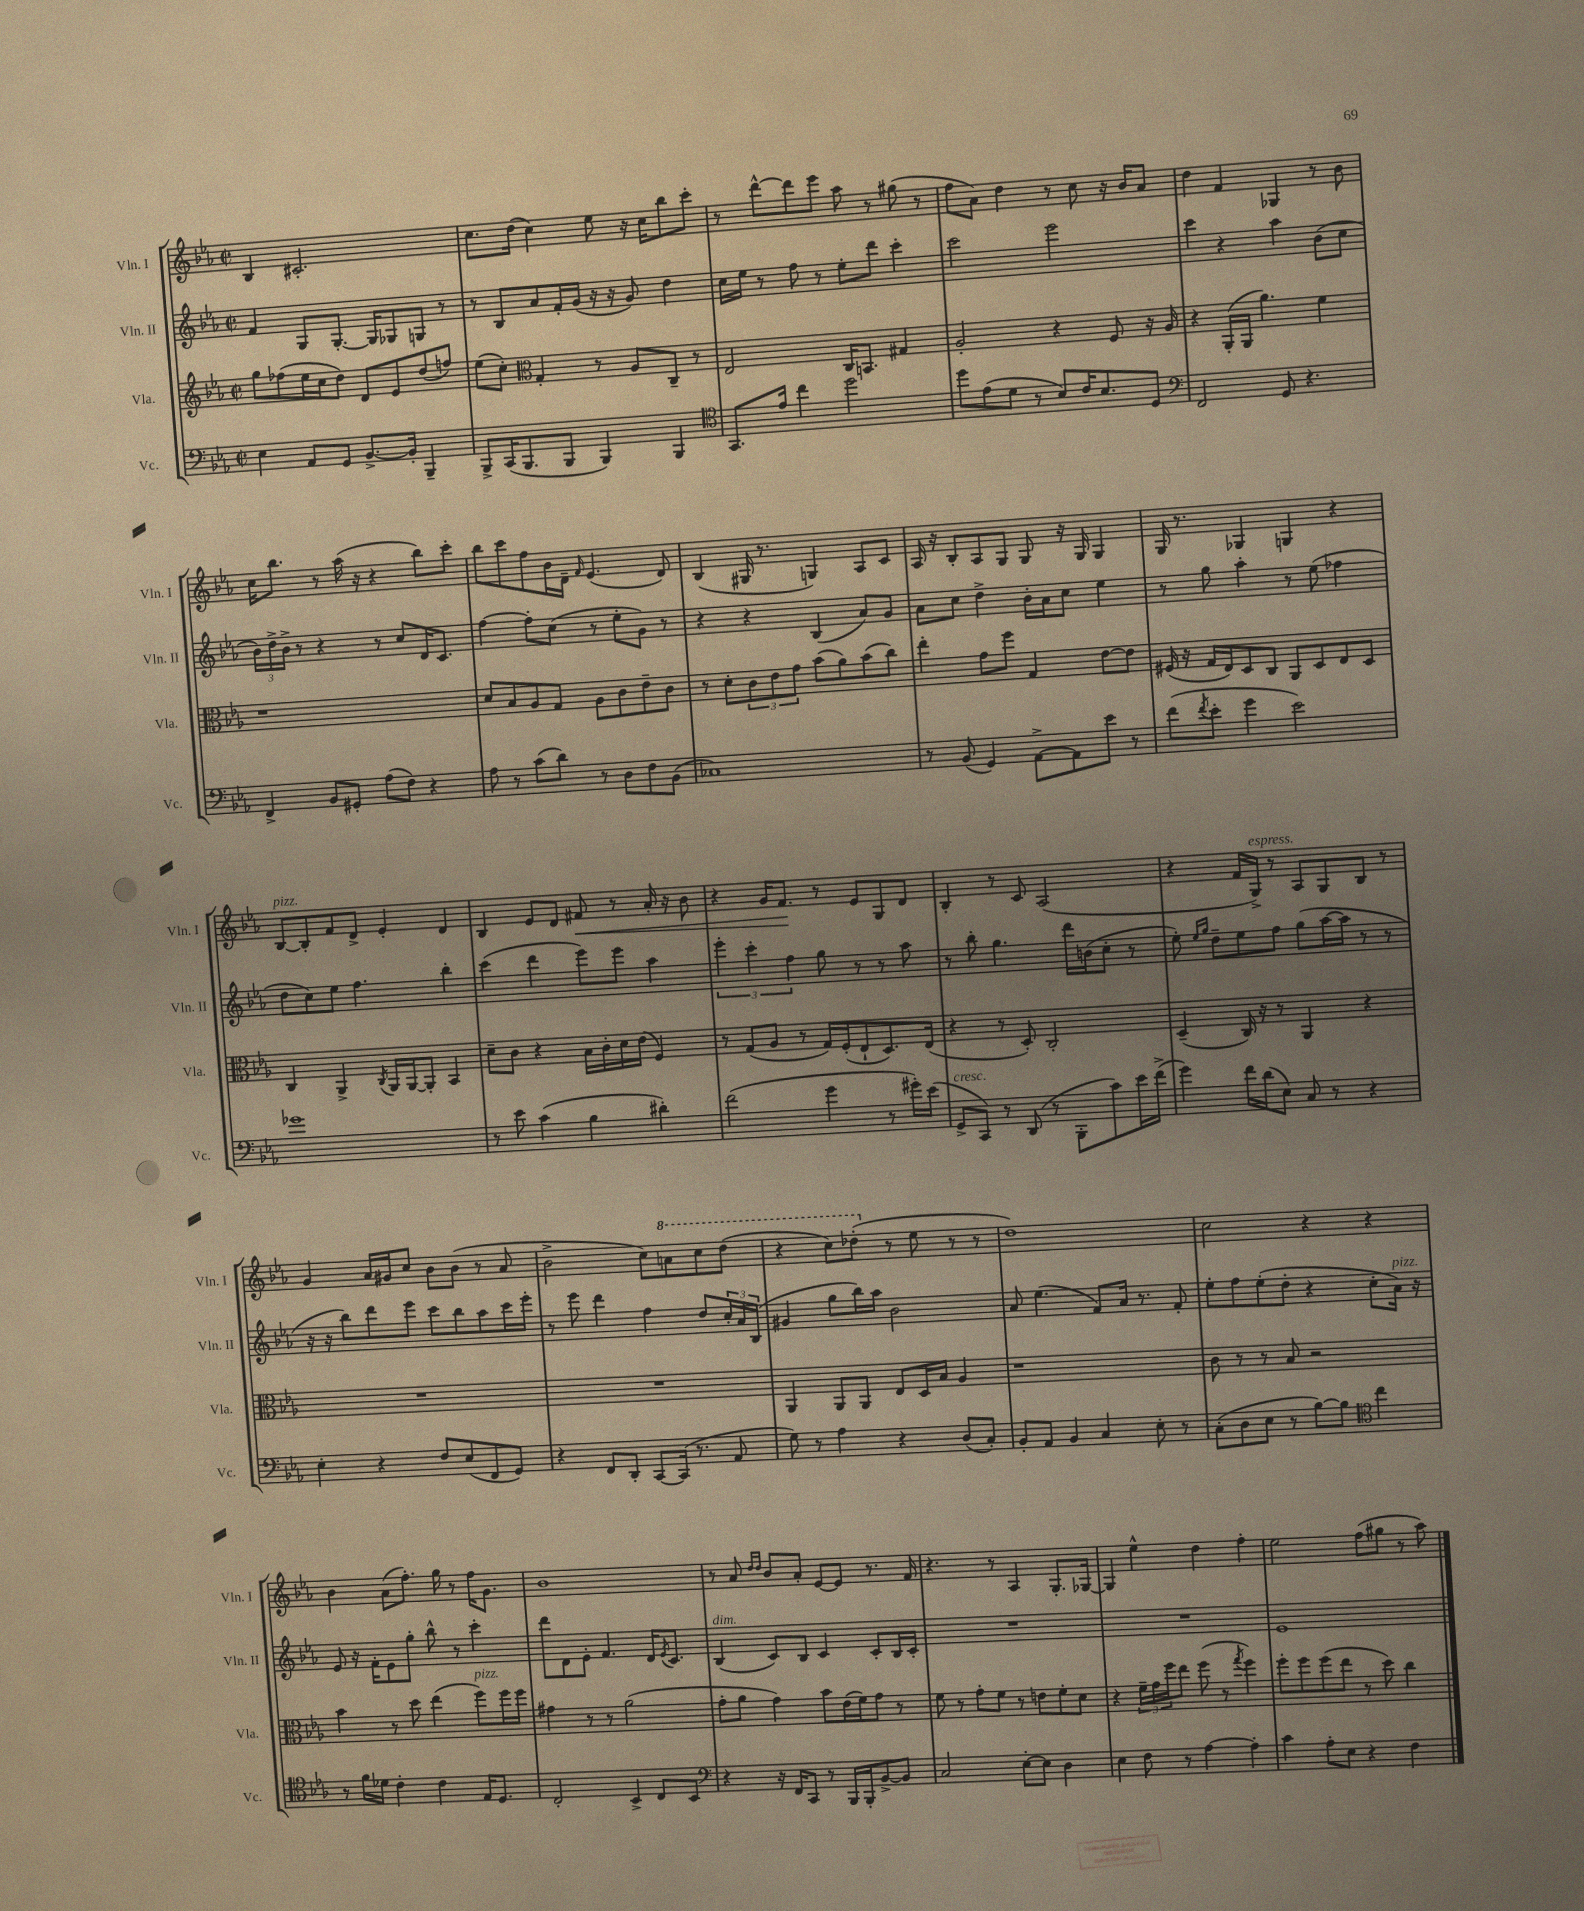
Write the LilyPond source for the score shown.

<<
\new StaffGroup <<
\new Staff = "s0" \with { instrumentName = "Vln. I" shortInstrumentName = "Vln. I" } {
    \clef treble \key ees \major \defaultTimeSignature \time 2/2
    bes4 cis'2.-. |
    c''8. d''16( c''4) ees''8 r16 c''16 bes''8 c'''8-. |
    r8 d'''8~-^ d'''8 ees'''8 aes''8 r8 gis''8( r8 |
    f''8 aes'8) d''4 r8 c''8 r16 bes'16 aes'8 |
    d''4 f'4 ges4 r8 bes'8 |
    c''16 bes''8. r8 aes''16( r16 r4 bes''8) c'''8-. |
    bes''8 c'''8 f''8 bes'16 d'16-- \grace { f'16 } ees'4.( d'8) |
    bes4( gis16 r8. g4) aes8 c'8 |
    aes16 r16 bes8-. aes8 g8 g8 r16 g16 g4 |
    g16 r8. ges4 g4 r4 |
    bes8~^\markup { \italic "pizz." } bes8-. f'8 d'8-> ees'4-. d'4 |
    bes4 ees'8 d'8 fis'8\< r8 aes'16-. r16 bes'8 |
    r4 g'16 f'8.\! r8 ees'8 g8 d'8 |
    bes4-. r8 c'8 aes2( |
    r4 f'16 g16->^\markup { \italic "espress." }) r8 aes8 g8 bes8 r8 |
    g'4 aes'16 gis'16 c''8 bes'8 bes'8( r8 aes'8 |
    bes'2-> c''8) \ottava #1 a''8 c'''8 d'''8( |
    r4 c'''8) des'''8-.( \ottava #0 r8 ees''8 r8 r8 |
    d''1) |
    c''2 r4 r4 |
    bes'4 aes'8( f''8.-.) g''16 r8 f''16 g'8. |
    bes'1 |
    r8 aes'8 \grace { d''16 d''16 } bes'8 aes'8-. ees'8~ ees'8 r8. f'16 |
    r4. r8 aes4 g8.-. ges16~ |
    ges4 ees''4-^ d''4 f''4-. |
    ees''2 f''8( gis''8 r8 aes''8) \bar "|." |
}
\new Staff = "s1" \with { instrumentName = "Vln. II" shortInstrumentName = "Vln. II" } {
    \clef treble \key ees \major \defaultTimeSignature \time 2/2
    f'4 g8 g8.~-. g16 ges8 g8 r8 |
    r8 bes8 aes'8 f'16-. g'16( r16 r16 g'8) d''4 |
    c''16 ees''16 r8 f''8 r8 ees''8-. d'''8 c'''4-. |
    c'''2 ees'''2 |
    c'''4 r4 aes''4 bes'8( c''8 |
    \tuplet 3/2 { bes'16) d''16-> bes'16-> } r8 r4 r8 c''8 d'16 c'8. |
    f''4~ f''8-. c''8( r8 ees''8-. g'8) r8 |
    r4 r4 bes4( aes'8) g'8 |
    aes'8 c''8 d''4-> bes'16-. aes'16 c''8 ees''4 |
    r8 g''8 aes''4-. r8 ees''8( fes''4 |
    d''8 c''8) ees''8 f''4. bes''4-. |
    c'''4( d'''4 ees'''8) ees'''8 aes''4 |
    \tuplet 3/2 { ees'''4-. c'''4-. f''4 } g''8 r8 r8 aes''8 |
    r8 bes''8-. g''4. d'''16 b'16( c''8-. r8 |
    ees''8-.) \grace { ees''16 g''16 } d''8-- ees''8 f''8 g''8( aes''16~ aes''16 r8 r8 |
    r16 r16 bes''8) d'''8 ees'''8 c'''8 bes''8 aes''8 c'''16 ees'''16-. |
    r8 ees'''8 d'''4 f''4 d''8 \tuplet 3/2 { c''16-. aes'16 bes16( } |
    gis'4 g''8 bes''16) aes''16 bes'2 |
    aes'8 ees''4.( f'8) aes'16 r8. f'8-. |
    ees''8-. f''8 ees''8-.( d''8-. r4 c''8-. aes'16^\markup { \italic "pizz." }) r16 |
    ees'8 r16 f'16-. ees'8 g''8-. bes''8-^ r8 c'''4-. |
    d'''8 d'8 ees'8-. f'4. d'16 \acciaccatura { ees'8 } c'8. |
    bes4^\markup { \italic "dim." }( c'8) bes8 c'4 c'8-. bes16 c'16-. |
    R1 |
    R1 |
    ees'1 \bar "|." |
}
\new Staff = "s2" \with { instrumentName = "Vla." shortInstrumentName = "Vla." } {
    \clef treble \key ees \major \defaultTimeSignature \time 2/2
    g''8 fes''8( ees''16 c''16 d''8) d'8 ees'8 d''8( f''8) |
    ees''8( c''8-.) \clef alto g4-. r8 aes8 c8-- r8 |
    ees2 c16 b,8. gis4 |
    aes2-. r4 f8 r16 aes16 |
    r4 aes,16-.( aes,16 aes'4.) f'4 |
    r1 |
    d'8 bes8 aes8 g8 aes8 c'8 ees'8-- c'8 |
    r8 d'8-. \tuplet 3/2 { c'8 ees'8 g'8 } bes'8( aes'8) bes'8( c''8) |
    ees''4-. g'8 f''8 g4 ees'8~ ees'8 |
    fis16( r16 g16 ees16) d8 c8 aes,8 d8 ees8 d8 |
    c4 aes,4-> \acciaccatura { c8 } aes,16 aes,16~ aes,8-. bes,4 |
    d'8-- c'8 r4 bes16 c'16-. d'16 ees'16( f4) |
    r8 g8( aes8 r8 g16) f16-.( ees8-! d8.) ees16( |
    r4 r8 d8-.) c2-. |
    d4--( c16) r16 r8 aes,4 r4 |
    R1 |
    R1 |
    aes,4 aes,8 aes,8 ees8 d16 bes16 aes4 |
    r1 |
    c'8 r8 r8 bes8 r2 |
    bes'4 r8 d''8 ees''4( f''8^\markup { \italic "pizz." }) f''16 f''16 |
    gis'4 r8 r8 aes'2( |
    g'8-. aes'8 g'4) bes'8 ees'16( f'16) g'8 r8 |
    f'8 r8 g'8-. f'8 r8 e'8 f'8-. d'8 |
    r4 \tuplet 3/2 { f'16-- g'16 f''16 } ees''8 f''8( r8 \acciaccatura { g''8 } f''4) |
    f''8-. f''8 f''8( ees''8 r8 d''8) c''4 \bar "|." |
}
\new Staff = "s3" \with { instrumentName = "Vc." shortInstrumentName = "Vc." } {
    \clef bass \key ees \major \defaultTimeSignature \time 2/2
    ees4 aes,8 g,8 bes,8.~-> bes,16-. bes,,4-- |
    bes,,8-> c,16( bes,,8. bes,,8 bes,,4) bes,,4 |
    \clef tenor g,8. ees'16 c''4 d''2 |
    d''8 ees'8( d'8 r8 bes8) c'16 bes8. d8 |
    \clef bass f,2 g,8 r4. |
    f,4-> bes,8 gis,8-. aes8( f8) r4 |
    aes8 r8 c'8( d'8) r8 d8 f8 bes,8( |
    ces1) |
    r8 bes,8( g,4) aes,8~-> aes,8 ees'8 r8 |
    f'8( \acciaccatura { f'8 } ees'8-. g'4 ees'2) |
    ges'1 |
    r8 ees'8 c'4( bes4 dis'4-.) |
    f'2( g'4 r8 gis'16-.) ees'16( |
    g,8->^\markup { \italic "cresc." } c,8) r8 d,8( r8 bes,,8-. c'8) ees'16 f'16->( |
    g'4) f'16 d'16( ees8) c8 r8 r4 |
    ees4-. r4 f8 ees8( f,8 g,8) |
    r4 f,8 d,8-. c,8~ c,16( r8. aes,8 |
    g8) r8 aes4 r4 d8( c8-.) |
    bes,8-. aes,8 bes,4 c4 ees8-. r8 |
    c8-.( d8 ees8 r8 bes8~) bes8 \clef tenor c''4 |
    r8 f'16 des'16 c'4-. c'4 ees16 d8. |
    c2-. bes,4-> c8 bes,8 |
    \clef bass r4 r16 f,16 c,8 r8 bes,,16 bes,,16-. bes,8~-> bes,8 |
    c2 ees8~-. ees8 d4 |
    ees4 f8 r8 aes4~ aes4-. |
    c'4 aes8-. ees8 r4 f4 \bar "|." |
}
>>
>>
\layout { \context { \Score \remove "Bar_number_engraver" } }
